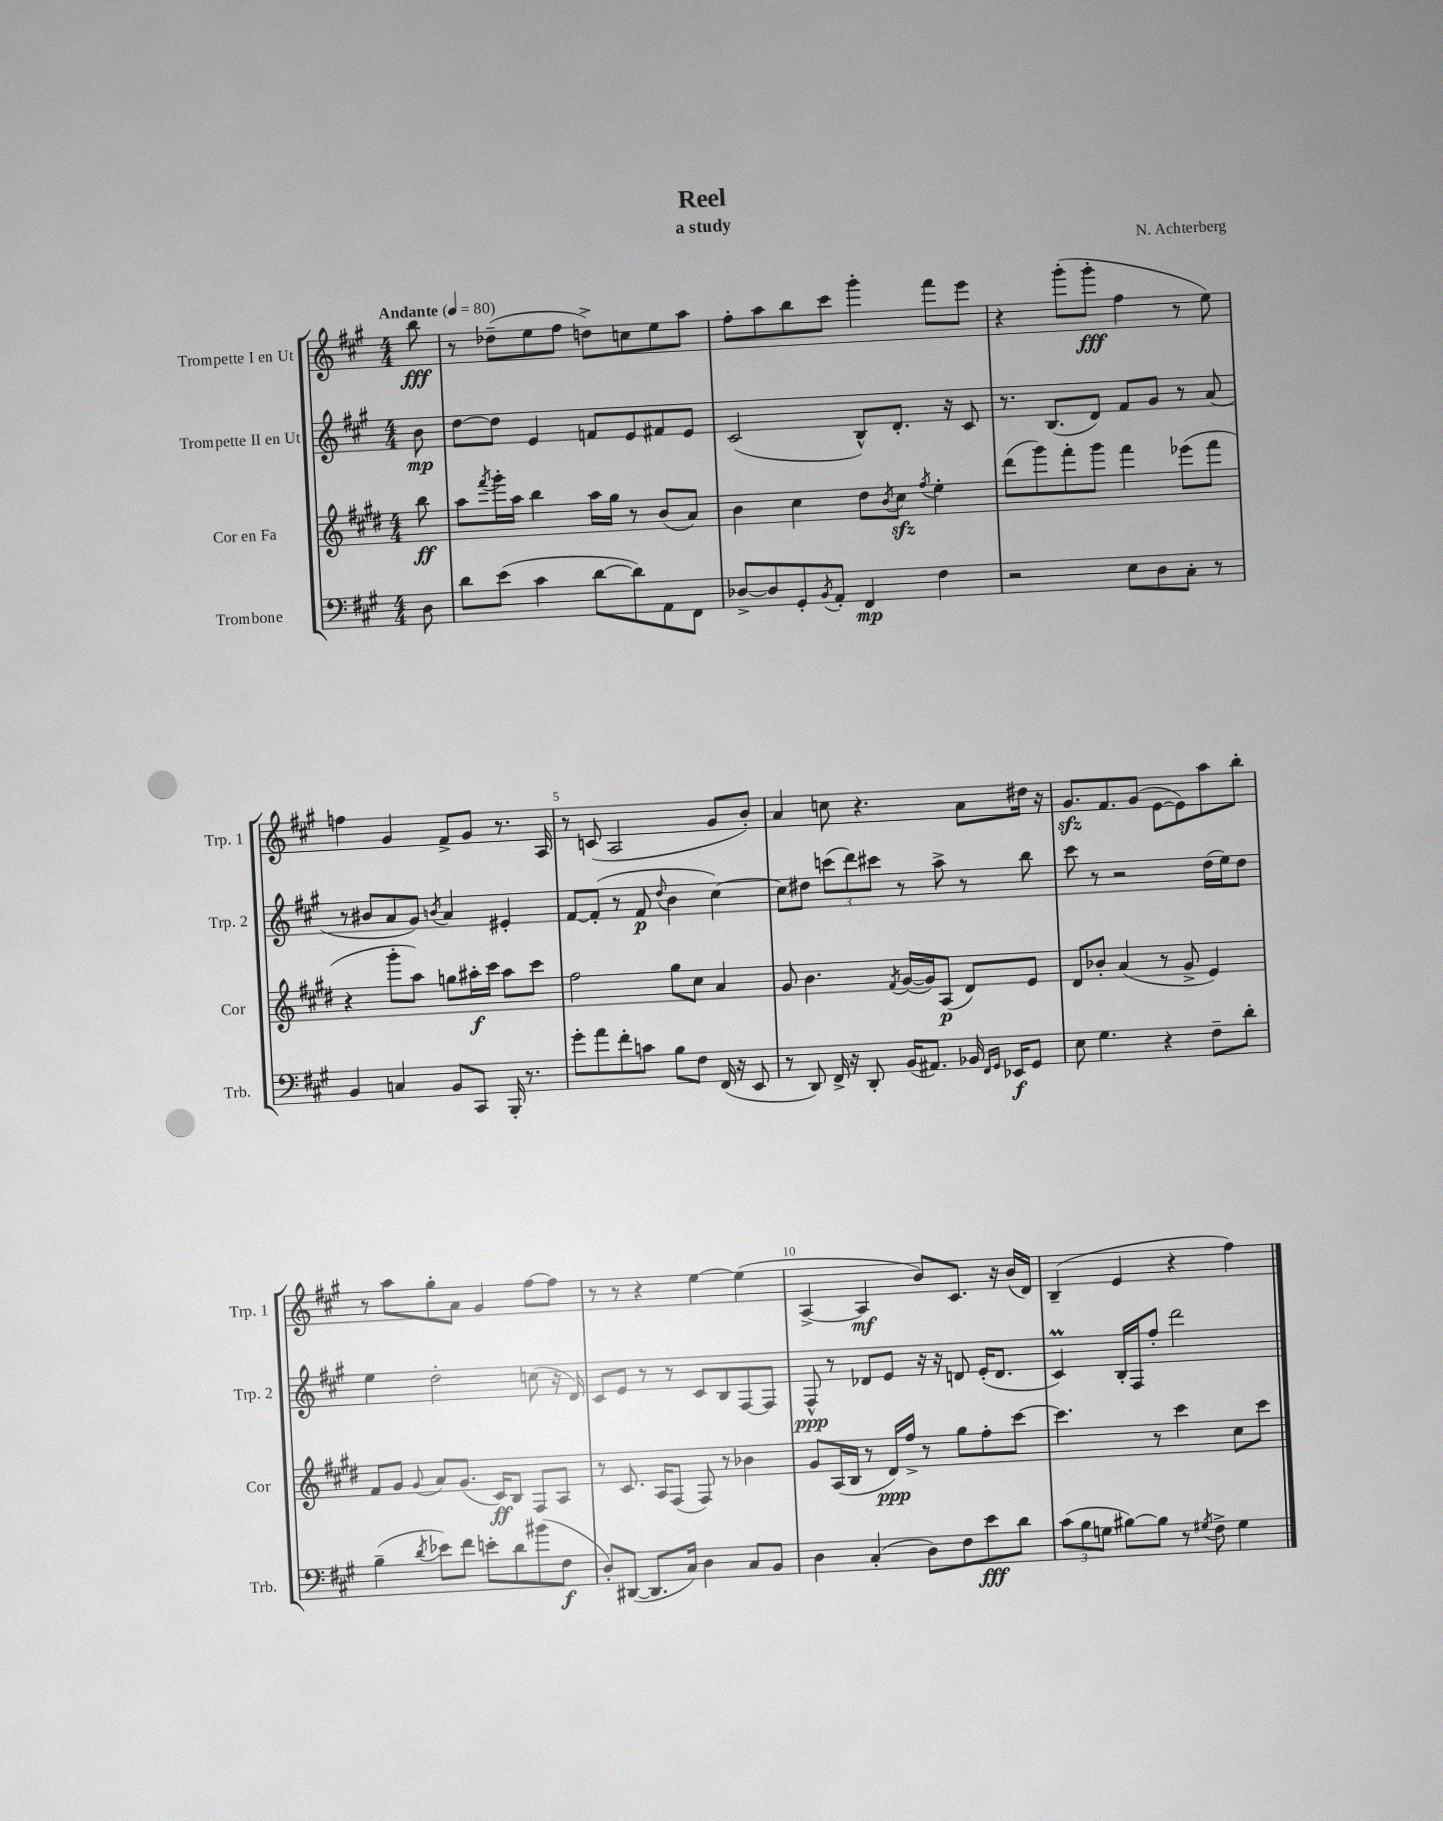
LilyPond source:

\header { title = "Reel" composer = "N. Achterberg" subtitle = "a study" }
<<
\new StaffGroup <<
\new Staff = "s0" \with { instrumentName = "Trompette I en Ut" shortInstrumentName = "Trp. 1" } {
    \clef treble \key a \major \numericTimeSignature \time 4/4 \partial 8 \tempo "Andante" 4 = 80
    b''8\fff |
    r8 des''8--( e''8 fis''8 d''8->) c''8 e''8 a''8 |
    fis''8-. a''8 b''8 cis'''8 gis'''4-. fis'''8 e'''8 |
    r4 gis'''8-.( gis'''8-.\fff fis''4 r8 e''8) |
    f''4 gis'4 fis'8-> gis'8 r8. a16 |
    r8 c'8( a2 gis'8 b'8-.) |
    a'4 c''8 r4. a'8 dis''16 r16 |
    gis'8.\sfz fis'8. gis'8( e'8~ e'8) a''8 b''8-. |
    r8 a''8 gis''8-. a'8 gis'4 fis''8~ fis''8 |
    r8 r8 r4 e''4~ e''4( |
    a4~-> a4\mf b'8) cis'8. r16 b'16( d'16) |
    b4--( e'4 r4 fis''4) \bar "|." |
}
\new Staff = "s1" \with { instrumentName = "Trompette II en Ut" shortInstrumentName = "Trp. 2" } {
    \clef treble \key a \major \numericTimeSignature \time 4/4 \partial 8
    b'8\mp |
    d''8~ d''8 e'4 f'8 e'8 fis'8 e'8 |
    cis'2( b8-^) d'8.-. r16 cis'8 |
    r8. b8.( d'8) fis'8 gis'8 r8 a'8( |
    r8 bis'8 a'8 gis'8) \acciaccatura { b'8 } a'4 eis'4-. |
    fis'8~ fis'8-.( r8 fis'8\p \appoggiatura { d''8 } b'4 cis''4~) |
    cis''8 dis''8 \tuplet 3/2 { c'''8( d'''8) cis'''8 } r8 a''8-> r8 b''8 |
    cis'''8 r8 r2 d''16( e''16) d''8 |
    e''4 d''2-. c''8( r16 d'16) |
    cis'8 e'8 r8 r8 cis'8 b8 fis8~ fis8 |
    fis8-^\ppp r8 des'8 e'8 r16 r16 d'8 e'16-.( d'8. |
    cis'4\prall) b16-. fis16 fis''8-. d'''2 \bar "|." |
}
\new Staff = "s2" \with { instrumentName = "Cor en Fa" shortInstrumentName = "Cor" } {
    \clef treble \key e \major \numericTimeSignature \time 4/4 \partial 8
    b''8\ff |
    a''8 \acciaccatura { fis'''8 } gis'''16-. a''16 b''4 a''16 gis''16 r8 b'8( a'8) |
    b'4 cis''4 dis''8 \acciaccatura { b'8 } cis''8\sfz \acciaccatura { fis''8 } e''4-. |
    dis'''8( gis'''8) fis'''8-. gis'''8 fis'''4 ees'''8( fis'''8 |
    r4 gis'''8-. a''8) g''8 ais''16-.\f cis'''16 ais''8 cis'''8 |
    fis''2 gis''8 cis''8 a'4 |
    gis'8 b'4. \acciaccatura { fis'8 } gis'16~( gis'16) a8\p( dis'8) e'8 |
    dis'8 bes'8-. a'4( r8 gis'8-> e'4) |
    fis'8 gis'8 \appoggiatura { gis'8 } a'8 gis'8.( cis'16\ff) b8 fis8 a8 |
    r8 cis'8. a16 fis8( fis8) r8 bes'4 |
    gis'8 a16( b16 r8 dis'16\ppp) fis''16-> r8 gis''8 fis''8-. cis'''8~ |
    cis'''4. r8 cis'''4 cis''8 cis'''8 \bar "|." |
}
\new Staff = "s3" \with { instrumentName = "Trombone" shortInstrumentName = "Trb." } {
    \clef bass \key a \major \numericTimeSignature \time 4/4 \partial 8
    d8 |
    d'8 e'8( cis'4 d'8~ d'8) a,8 fis,8 |
    des8~-> des8 gis,8-. \acciaccatura { b,8 } a,8-. fis,4\mp fis4 |
    r2 e8 d8 cis8-. r8 |
    b,4 c4 b,8 cis,8 b,,16-. r8. |
    gis'8-. a'8 fis'8-. c'8 b8 fis8 fis,16( r16 e,8 |
    r8 d,8) fis,16-> r16 d,8-. b,16( ais,8.) bes,16 \grace { fis,16 gis,16 } ees,16\f gis,8 |
    e8 gis4. r4 fis8-- d'8-. |
    b4--( \acciaccatura { d'8 } ees'8) fis'8 e'8-. d'8 bis'8( fis8\f |
    d8-.) dis,8~( dis,8. cis16) d4 cis8 b,8 |
    d4 cis4-.( d8) fis8 e'8\fff d'8 |
    \tuplet 3/2 { cis'8( b8 g8 } bis8~) bis8 r8 \acciaccatura { gis8 } fis8-> gis4 \bar "|." |
}
>>
>>
\layout { \context { \Score \override BarNumber.break-visibility = ##(#f #t #t) barNumberVisibility = #(every-nth-bar-number-visible 5) } }
